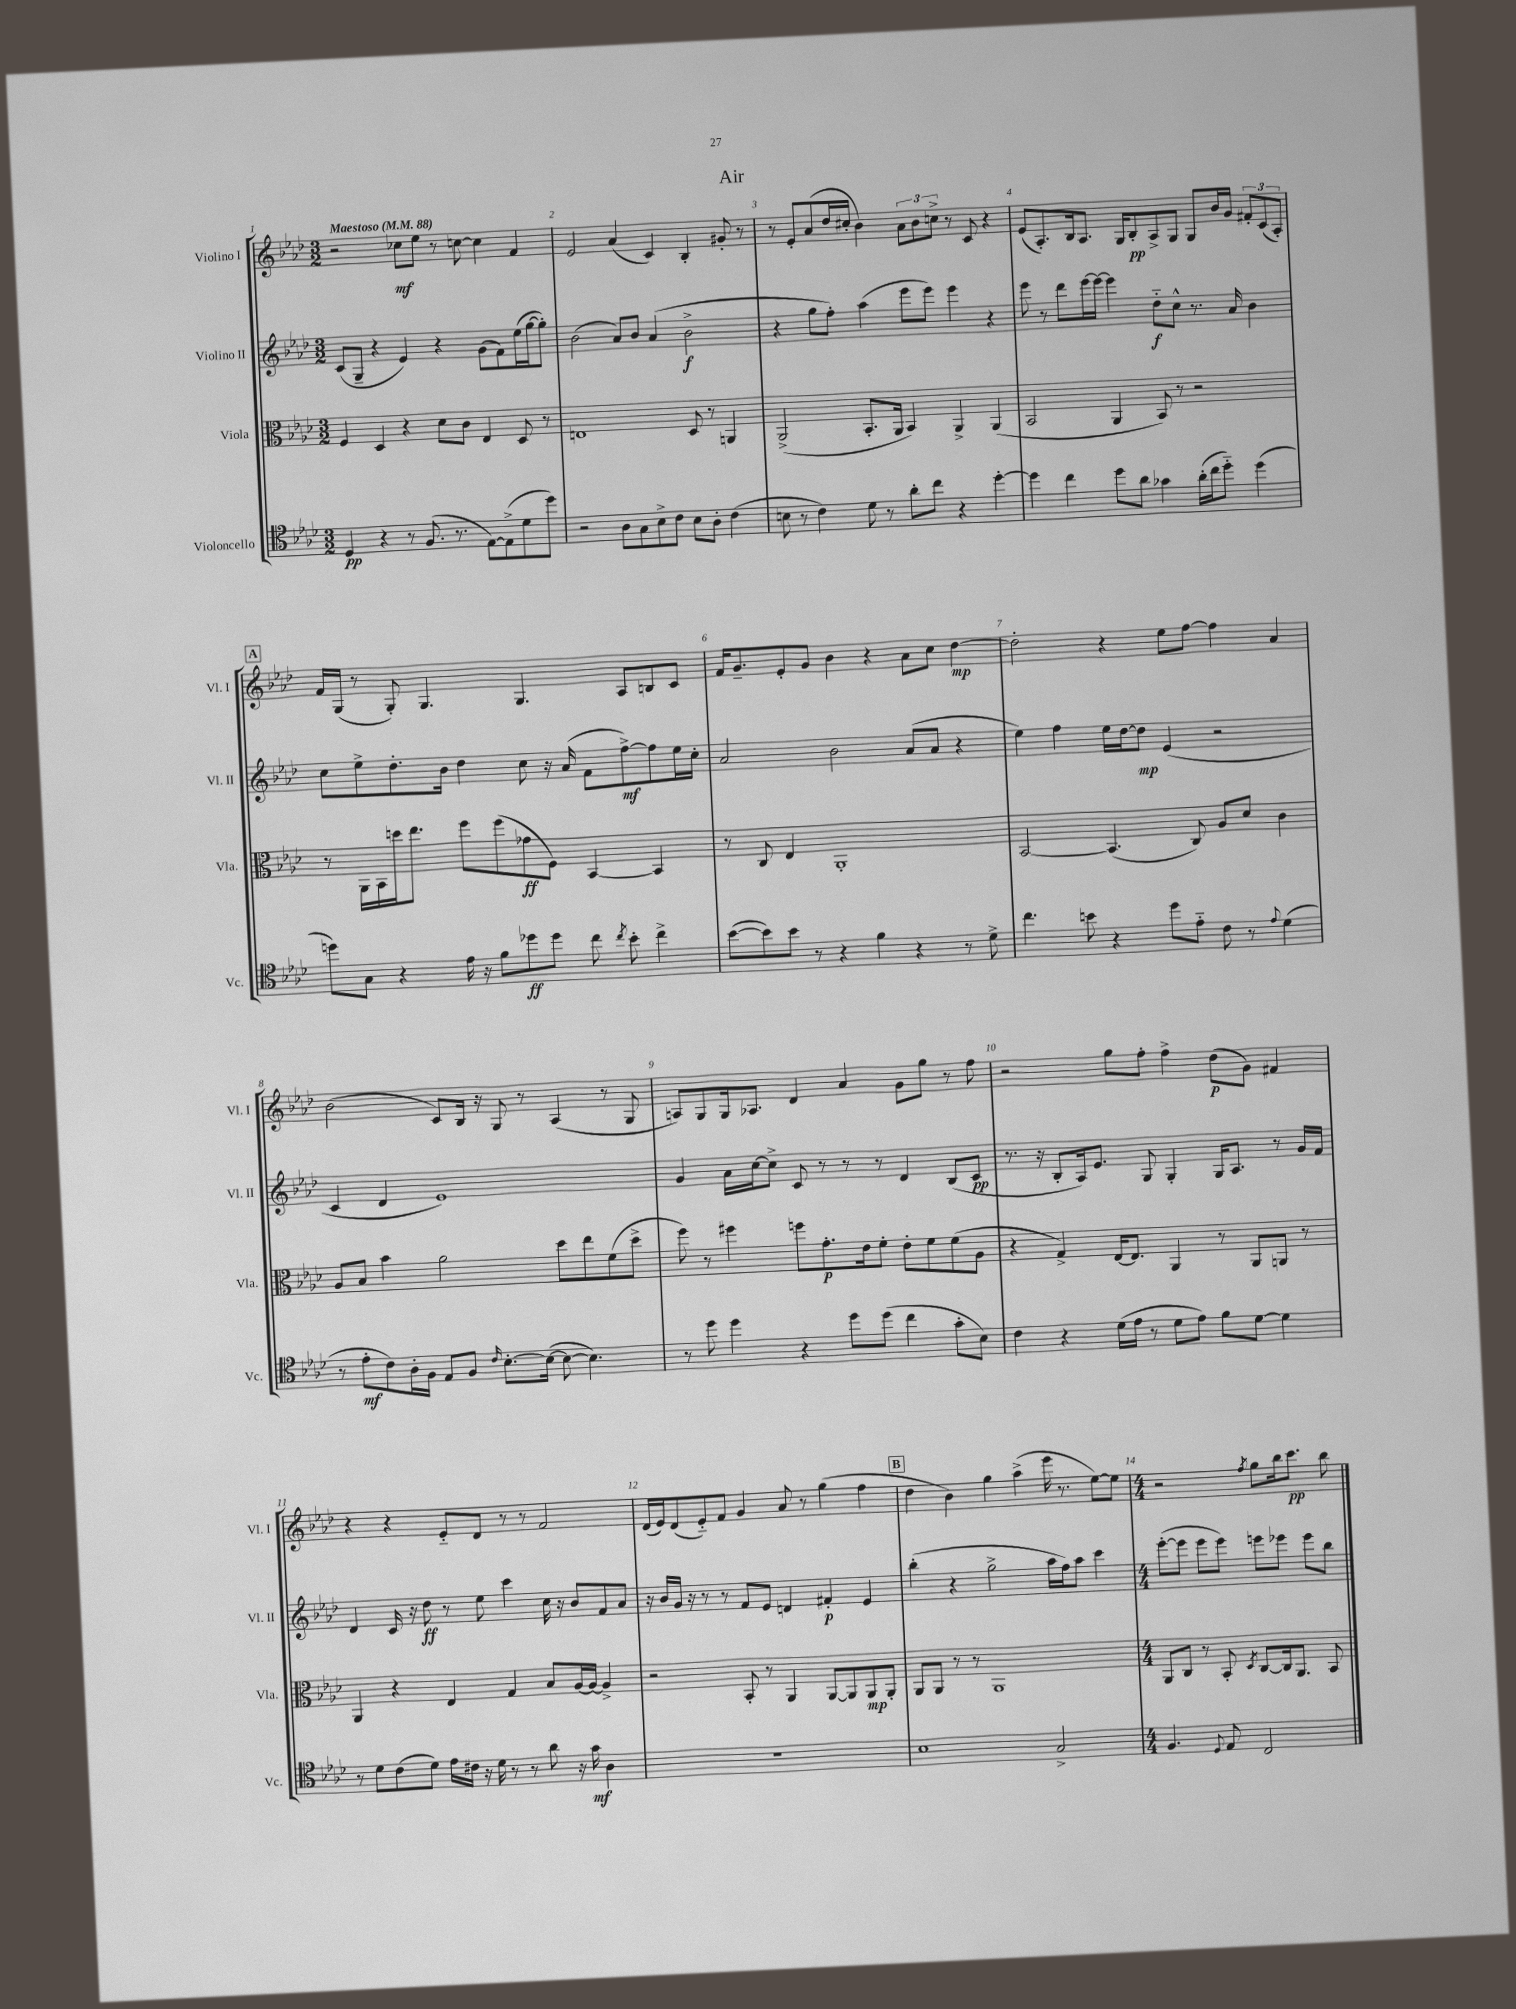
\header { title = "Air" }
<<
\new StaffGroup <<
\new Staff = "s0" \with { instrumentName = "Violino I" shortInstrumentName = "Vl. I" } {
    \clef treble \key aes \major \numericTimeSignature \time 3/2 \tempo "Maestoso" 4 = 88
    \autoBeamOff r2 ces''8[\mf ees''8] r8 c''8~ c''4 f'4 |
    ees'2 aes'4( c'4) bes4-. gis'8-. r8 |
    r8 ees'8[-. aes'8( des''16 cis''16]-. bes'4) \tuplet 3/2 { aes'8[ bes'8 c''8]-> } r8 c'8 r4 |
    ees'8[( aes8.-.) bes16 aes8.] g16[ bes8-.\pp aes8-> g8] g8[ bes'16 g'16] \tuplet 3/2 { fis'8[-. c'8( aes8]-.) } |
    \mark \markup { \box "A" } f'16[ g16]( r8 g8-.) g4. g4. aes8[ b8 c'8] |
    f'16[ g'8.-- ees'8-. g'8] bes'4 r4 aes'8[ c''8] des''4~\mp |
    des''2-. r4 ees''8[ f''8]~ f''4 aes'4 |
    bes'2( c'8[) bes16] r16 g8 r8 aes4( r8 g8 |
    a8[) g8 g16 aes8.] des'4 aes'4 g'8[ g''8] r8 f''8 |
    r2 g''8[ f''8]-. f''4-> des''8[\p( g'8]) fis'4 |
    r4 r4 ees'8[-_ des'8] r8 r8 f'2 |
    des'16[( ees'16) des'8( ees'8-_) f'8] g'4 aes'8 r8 g''4( f''4 |
    \mark \markup { \box "B" } des''4 bes'4) g''4 aes''4->( ees'''16 r8. ees''8[~) ees''8] |
    \numericTimeSignature \time 4/4 r2 \acciaccatura { f''8 } g''8[ bes''16 c'''8.]\pp bes''8 \bar "|." |
}
\new Staff = "s1" \with { instrumentName = "Violino II" shortInstrumentName = "Vl. II" } {
    \clef treble \key aes \major \numericTimeSignature \time 3/2
    \autoBeamOff c'8[( g8]-- r4 ees'4) r4 g'8[( f'8) ees''16( g''16~ g''8]-.) |
    bes'2( aes'8[) bes'8] aes'4( bes'2->\f |
    r4 g''8[ f''8]-.) aes''4( ees'''8[ ees'''8]) ees'''4 r4 |
    ees'''8 r8 des'''8[ ees'''16~ ees'''16]~ ees'''4 des''8[-_\f c''8]-^ r8. aes'16 bes'4 |
    \mark \markup { \box "A" } c''8[ ees''8-> des''8.-. bes'16] des''4 c''8 r16 aes'16( f'8[ f''8~->\mf) f''8 ees''16 c''16]-. |
    aes'2 bes'2 aes'8[( aes'8] r4 |
    ees''4) f''4 ees''16[ des''16~ des''8]\mp ees'4( r2 |
    c'4 des'4 ees'1) |
    g'4 aes'16[ c''16~ c''8]-> c'8 r8 r8 r8 des'4 bes8[( c'8]\pp |
    r8. r16 bes8[-. aes16) ees'8.] g8 g4-. g16[ aes8.] r8 g'16[ f'16] |
    des'4 c'16 r16 des''8\ff r8 ees''8 c'''4 c''16 r16 bes'8[ f'8 aes'8] |
    r16 bes'16[ g'16] r16 r8 r8 f'8[ ees'8] d'4 fis'4-.\p ees'4 |
    \mark \markup { \box "B" } bes''4-.( r4 g''2-> aes''16[ f''16) aes''8] c'''4 |
    \numericTimeSignature \time 4/4 ees'''8[~-.( ees'''8] ees'''8[ ees'''8]) e'''8[ ees'''8] ees'''8[ bes''8] \bar "|." |
}
\new Staff = "s2" \with { instrumentName = "Viola" shortInstrumentName = "Vla." } {
    \clef alto \key aes \major \numericTimeSignature \time 3/2
    \autoBeamOff f4 des4 r4 des'8[ c'8] ees4 des8 r8 |
    e1 des8 r8 a,4 |
    aes,2->( bes,8.[-. aes,16] bes,4) aes,4-> aes,4( |
    bes,2 aes,4 bes,8) r8 r2 |
    \mark \markup { \box "A" } r8 aes,16[ bes,16 d''16 ees''8.] f''8[ f''8( ges'8\ff f8]) bes,4~ bes,4 |
    r8 c8 ees4 aes,1-. |
    bes,2~ bes,4.( c8) aes8[ des'8] c'4 |
    aes8[ bes8] bes'4 aes'2 des''8[ ees''8 f'8( des''8]-> |
    f''8) r8 fis''4 f''8[ g'8.-.\p ees'16 f'8]-. ees'8[-. f'8 f'8( aes8] |
    r4 g4->) ees16[~ ees8.] aes,4 r8 aes,8[ a,8] r8 |
    aes,4 r4 ees4 g4 bes8[ aes16~ aes16]~ aes4-> |
    r2 bes,8-. r8 aes,4 aes,8[~ aes,8 aes,8\mp aes,8]-. |
    \mark \markup { \box "B" } aes,8[ aes,8] r8 r8 aes,1 |
    \numericTimeSignature \time 4/4 aes,8[ c8] r8 bes,8-. \acciaccatura { des8 } c8[~ c16 aes,8.] bes,8 \bar "|." |
}
\new Staff = "s3" \with { instrumentName = "Violoncello" shortInstrumentName = "Vc." } {
    \clef tenor \key aes \major \numericTimeSignature \time 3/2
    \autoBeamOff des4\pp r4 r8 f8.( r8. ees8[~) ees8->( des'8 des''8]) |
    r2 aes8[ g8 bes8-> c'8] bes8[ aes8]-. c'4( |
    b8 r8 c'4) des'8 r8 aes'8[-. c''8] r4 des''4~-. |
    des''4 c''4 des''8[ aes'8] ges'4 aes'16[-.( c''16 des''8]-_) des''4( |
    \mark \markup { \box "A" } d''8[) g8] r4 ees'16 r16 f'8[ des''8\ff des''8] c''8 \acciaccatura { c''8 } bes'8-. c''4-> |
    bes'8[~( bes'8) bes'8] r8 r4 f'4 r4 r8 des'8-> |
    c''4. b'8 r4 des''8[ ees'8]-_ c'8 r8 \appoggiatura { ees'8 } des'4( |
    r8 ees'8[-.\mf c'8) aes16-. f16] ees8[ f8] \grace { c'16 } bes8.[~-. bes16]~( bes8~ bes4.) |
    r8 des''8 des''4 r4 des''8[ des''8]( c''4 g'8[-. bes8]) |
    c'4 r4 des'16[( ees'16] r8 des'8[ ees'8]) f'8[ des'8]~ des'4 |
    r8 des'8[ c'8( des'8]) ees'16[ cis'16] r16 des'16 r8 r8 aes'8 r16 g'16\mf aes4 |
    R1. |
    \mark \markup { \box "B" } bes1 g2-> |
    \numericTimeSignature \time 4/4 f4. \appoggiatura { des8 } ees8 c2 \bar "|." |
}
>>
>>
\layout { \context { \Score \override BarNumber.break-visibility = ##(#f #t #t) barNumberVisibility = #all-bar-numbers-visible } }
